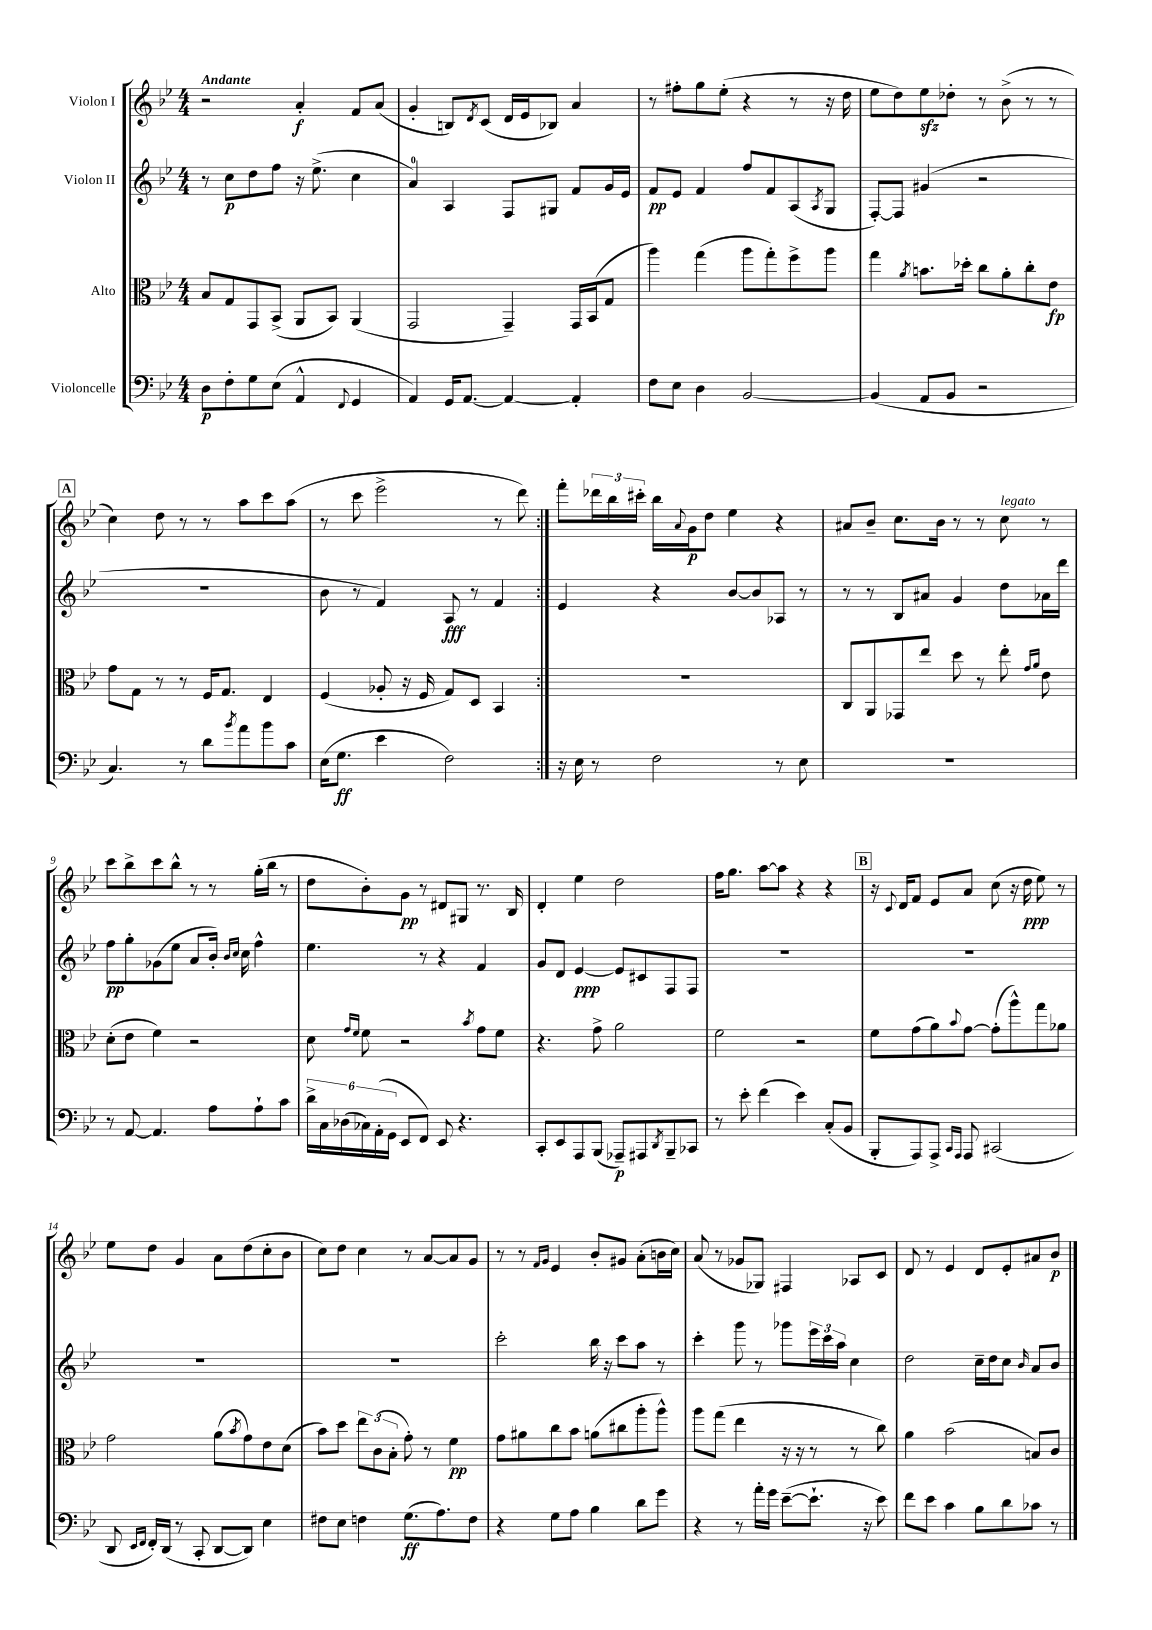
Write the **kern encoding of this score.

**kern	**dynam	**kern	**dynam	**kern	**dynam	**kern	**dynam
*part4	*part4	*part3	*part3	*part2	*part2	*part1	*part1
*staff4	*staff4	*staff3	*staff3	*staff2	*staff2	*staff1	*staff1
*I"Violoncelle	*	*I"Alto	*	*I"Violon II	*	*I"Violon I	*
*clefF4	*	*clefC3	*	*clefG2	*	*clefG2	*
*k[b-e-]	*	*k[b-e-]	*	*k[b-e-]	*	*k[b-e-]	*
*M4/4	*	*M4/4	*	*M4/4	*	*M4/4	*
=1	=1	=1	=1	=1	=1	=1	=1
!	!	!	!	!	!	!LO:TX:a:B:t=Andante	!
8D\L	p	8B-/L	.	8r	.	2r	.
8F'\	.	8G/	.	8cc\L	p	.	.
8G\	.	8GG/	.	8dd\	.	.	.
(8E-\J	.	(8BB-^/J	.	8ff\J	.	.	.
4AA^^/	.	8AA/L	.	16r	.	4a'/	f
.	.	.	.	(8.ee-^\	.	.	.
.	.	8BB-/J)	.	.	.	.	.
8qqFF/	.	.	.	.	.	.	.
4GG/	.	(4AA/	.	4cc\	.	8f/L	.
.	.	.	.	.	.	(8a/J	.
=2	=2	=2	=2	=2	=2	=2	=2
4AA/)	.	2GG/	.	4a/)	.	4g'/	.
16GG/KL	.	.	.	4A/	.	8Bn/L)	.
[8.AA/J	.	.	.	.	.	.	.
.	.	.	.	.	.	8qd/	.
.	.	.	.	.	.	(8c/J	.
4AA/_	.	4GG~/)	.	8F/L	.	16d/LL	.
.	.	.	.	.	.	16e-/J	.
.	.	.	.	8G#X/J	.	8B-X/J)	.
4AA'/]	.	16GG/LL	.	8f/L	.	4a/	.
.	.	(16BB-/J	.	.	.	.	.
.	.	8G/J	.	16g/L	.	.	.
.	.	.	.	16e-/JJ	.	.	.
=3	=3	=3	=3	=3	=3	=3	=3
8F\L	.	4aa\)	.	8f/L	pp	8r	.
8E-\J	.	.	.	8e-/J	.	8ff#X'\L	.
4D\	.	(4gg\	.	4f/	.	8gg\	.
.	.	.	.	.	.	(8ee-'\J	.
[2BB-/	.	8aa\L	.	8ff/L	.	4r	.
.	.	8gg'\)	.	8f/	.	.	.
.	.	8ff^\	.	(8A/	.	8r	.
.	.	.	.	8qA/	.	.	.
.	.	8aa\J	.	8G/J	.	16r	.
.	.	.	.	.	.	16dd\	.
=4	=4	=4	=4	=4	=4	=4	=4
(4BB-/]	.	4gg\	.	[8F'/L)	.	8ee-\L	.
.	.	.	.	8F/J]	.	8dd\)	.
.	.	8qa/	.	.	.	.	.
8AA/L	.	8.bn\L	.	(4g#X/	.	8ee-zz\	.
8BB-/J	.	.	.	.	.	8dd-X'\J	.
.	.	16dd-X'\Jk	.	.	.	.	.
2r	.	8cc\L	.	2r	.	8r	.
.	.	8a'\	.	.	.	(8b-^\	.
.	.	8cc'\	.	.	.	8r	.
.	.	8e-\J	fp	.	.	8r	.
!!LO:LB:g=z
!!LO:REH:place=s1:t=A
=5	=5	=5	=5	=5	=5	=5	=5
4.C/)	.	8g\L	.	1r	.	4cc\)	.
.	.	8G\J	.	.	.	.	.
.	.	8r	.	.	.	8dd\	.
8r	.	8r	.	.	.	8r	.
8d\L	.	16F/KL	.	.	.	8r	.
.	.	8.G/J	.	.	.	.	.
8qb-/	.	.	.	.	.	.	.
8a\	.	.	.	.	.	8aa\L	.
8b-\	.	4E-/	.	.	.	8ccc\	.
8c\J	.	.	.	.	.	(8aa\J	.
=6	=6	=6	=6	=6	=6	=6	=6
(16E-\KL	.	(4F/	.	8b-\	.	8r	.
8.G\J	ff	.	.	.	.	.	.
.	.	.	.	8r	.	8ccc\	.
4e-\	.	8A-X'/	.	4f/)	.	2eee-^\	.
.	.	16r	.	.	.	.	.
.	.	16F/	.	.	.	.	.
2F\)	.	8G/L)	.	8A/	fff	.	.
.	.	8D/J	.	8r	.	.	.
.	.	4BB-/	.	4f/	.	8r	.
.	.	.	.	.	.	8ddd\)	.
=7:|!	=7:|!	=7:|!	=7:|!	=7:|!	=7:|!	=7:|!	=7:|!
16r	.	1r	.	4e-/	.	8fff'\L	.
16E-\	.	.	.	.	.	.	.
8r	.	.	.	.	.	24ddd-X\L	.
.	.	.	.	.	.	24bb-\	.
.	.	.	.	.	.	24ccc#X'\JJ	.
2F\	.	.	.	4r	.	16bb-\LL	.
.	.	.	.	.	.	8qqa/	.
.	.	.	.	.	.	16g\J	p
.	.	.	.	.	.	8dd\J	.
.	.	.	.	[8b-/L	.	4ee-\	.
.	.	.	.	8b-/]	.	.	.
8r	.	.	.	8A-X/J	.	4r	.
8E-\	.	.	.	8r	.	.	.
=8	=8	=8	=8	=8	=8	=8	=8
1r	.	8C/L	.	8r	.	8a#X/L	.
.	.	8AA/	.	8r	.	8b-~/J	.
.	.	8GG-X/	.	8B-/L	.	8.cc\L	.
.	.	8ee-/J	.	8a#X/J	.	.	.
.	.	.	.	.	.	16b-\Jk	.
.	.	8dd\	.	4g/	.	8r	.
.	.	8r	.	.	.	8r	.
!	!	!	!	!	!	!LO:TX:a:i:t=legato	!
.	.	8ee-'\	.	8dd\L	.	8cc\	.
.	.	16qqg/LL	.	.	.	.	.
.	.	16qqa/JJ	.	.	.	.	.
.	.	8e-\	.	16a-X\L	.	8r	.
.	.	.	.	16ddd\JJ	.	.	.
!!LO:LB:g=z
=9	=9	=9	=9	=9	=9	=9	=9
8r	.	(8d'\L	.	8ff\L	pp	8ccc\L	.
[8AA/	.	8e-\J	.	8gg'\	.	8bb-^\	.
4.AA/]	.	4f\)	.	(8g-X\	.	8ccc\	.
.	.	.	.	8ee-\J	.	8bb-^^\J	.
.	.	2r	.	8a/L	.	8r	.
8A\L	.	.	.	16b-'/Jk)	.	8r	.
.	.	.	.	16qqb-/LL	.	.	.
.	.	.	.	16qqcc/JJ	.	.	.
.	.	.	.	16cc\	.	.	.
8A`\	.	.	.	4ff^^\	.	(16gg'\LL	.
.	.	.	.	.	.	16bb-\JJ	.
8c\J	.	.	.	.	.	8r	.
=10	=10	=10	=10	=10	=10	=10	=10
24d^\LL	.	8d\	.	4.ee-\	.	8dd\L	.
24C\	.	.	.	.	.	.	.
(24D-X\	.	.	.	.	.	.	.
.	.	16qqg/LL	.	.	.	.	.
.	.	16qqf/JJ	.	.	.	.	.
24C-X\)	.	8f\	.	.	.	8b-'\)	.
(24AA'\	.	.	.	.	.	.	.
24GG\JJ	.	.	.	.	.	.	.
8EE-/L	.	2r	.	.	.	8g\J	pp
8FF/J)	.	.	.	8r	.	8r	.
8EE-/	.	.	.	4r	.	8d#X/L	.
4.r	.	.	.	.	.	8G#X/J	.
.	.	8qb-/	.	.	.	.	.
.	.	8g\L	.	4f/	.	8.r	.
.	.	8f\J	.	.	.	.	.
.	.	.	.	.	.	16B-/	.
=11	=11	=11	=11	=11	=11	=11	=11
8CC'/L	.	4.r	.	8g/L	.	4d'/	.
8EE-/	.	.	.	8d/J	.	.	.
8AAA/	.	.	.	[4e-/	ppp	4ee-\	.
(8BBB-/J	.	8g^\	.	.	.	.	.
8AAA-X~/L)	p	2a\	.	8e-/L]	.	2dd\	.
8AAA#X/	.	.	.	8c#X/	.	.	.
8qDD/	.	.	.	.	.	.	.
8BBB-~/	.	.	.	8F/	.	.	.
8CC-X/J	.	.	.	8F/J	.	.	.
=12	=12	=12	=12	=12	=12	=12	=12
8r	.	2f\	.	1r	.	16ff\KL	.
.	.	.	.	.	.	8.gg\J	.
8e-'\	.	.	.	.	.	.	.
(4f\	.	.	.	.	.	[8aa\L	.
.	.	.	.	.	.	8aa\J]	.
4e-\)	.	2r	.	.	.	4r	.
(8C'/L	.	.	.	.	.	4r	.
8BB-/J	.	.	.	.	.	.	.
!!LO:REH:place=s1:t=B
=13	=13	=13	=13	=13	=13	=13	=13
8BBB-'/L	.	8f\L	.	1r	.	16r	.
.	.	.	.	.	.	8qqc/	.
.	.	.	.	.	.	16d/KL	.
8AAA/)	.	(8g\	.	.	.	8f/J	.
8AAA^/J	.	8a\)	.	.	.	8e-/L	.
16qqCC/LL	.	.	.	.	.	.	.
16qqAAA/JJ	.	8qqb-/	.	.	.	.	.
8AAA/	.	[8g\J	.	.	.	8a/J	.
(2CC#X/	.	(8g'\L]	.	.	.	(8cc\	.
.	.	8aa^^\)	.	.	.	16r	.
.	.	.	.	.	.	16dd\	ppp
.	.	8gg\	.	.	.	8ee-\)	.
.	.	8a-X\J	.	.	.	8r	.
!!LO:LB:g=z
=14	=14	=14	=14	=14	=14	=14	=14
8DD/	.	2g\	.	1r	.	8ee-\L	.
16qqEE-/LL	.	.	.	.	.	.	.
16qqFF/JJ	.	.	.	.	.	.	.
16FF'/LL)	.	.	.	.	.	8dd\J	.
(16DD/JJ	.	.	.	.	.	.	.
8r	.	.	.	.	.	4g/	.
8CC'/	.	.	.	.	.	.	.
[8DD/L	.	(8a\L	.	.	.	8a\L	.
.	.	8qb-/	.	.	.	.	.
8DD/J])	.	8g\)	.	.	.	(8dd\	.
4E-\	.	8e-\	.	.	.	8cc'\	.
.	.	(8d\J	.	.	.	8b-\J	.
=15	=15	=15	=15	=15	=15	=15	=15
8F#X\L	.	8b-\L)	.	1r	.	8cc\L)	.
8E-\J	.	8dd\J	.	.	.	8dd\J	.
4Fn\	.	12ee-\L	.	.	.	4cc\	.
.	.	(12c\	.	.	.	.	.
.	.	12B-'\J	.	.	.	.	.
(8.G\L	ff	8g'\)	.	.	.	8r	.
.	.	8r	.	.	.	[8a/L	.
8.A\)	.	.	.	.	.	.	.
.	.	4f\	pp	.	.	8a/]	.
8F\J	.	.	.	.	.	8g/J	.
=16	=16	=16	=16	=16	=16	=16	=16
4r	.	8g\L	.	2ccc'\	.	8r	.
.	.	8a#X\	.	.	.	8r	.
.	.	.	.	.	.	16qqf/LL	.
.	.	.	.	.	.	16qqg/JJ	.
8G\L	.	8cc\	.	.	.	4e-/	.
8A\J	.	8b-\J	.	.	.	.	.
4B-\	.	(8an\L	.	16bb-\	.	8b-'/L	.
.	.	.	.	16r	.	.	.
.	.	8cc#X\	.	8ccc\L	.	8g#X/J	.
8d\L	.	8aa'\	.	8aa\J	.	(8a'\L	.
8g\J	.	8aa^^\J)	.	8r	.	16bn\L	.
.	.	.	.	.	.	16cc\JJ)	.
=17	=17	=17	=17	=17	=17	=17	=17
4r	.	8aa\L	.	4ccc'\	.	(8a/	.
.	.	(8gg\J	.	.	.	8r	.
8r	.	4ee-\	.	8ggg\	.	8g-X/L	.
16a'\LL	.	.	.	8r	.	8G-X/J)	.
16g\JJ	.	.	.	.	.	.	.
([8e-~\L	.	16r	.	8ggg-X\L	.	4F#X/	.
.	.	16r	.	.	.	.	.
8.e-`\J]	.	8r	.	24eee-\L	.	.	.
.	.	.	.	24ccc\	.	.	.
.	.	.	.	24aa\JJ	.	.	.
.	.	8r	.	4cc\	.	8A-X/L	.
16r	.	.	.	.	.	.	.
8e-\)	.	8cc\)	.	.	.	8c/J	.
=18	=18	=18	=18	=18	=18	=18	=18
8f\L	.	4a\	.	2dd\	.	8d/	.
8e-\J	.	.	.	.	.	8r	.
4c\	.	(2b-\	.	.	.	4e-/	.
8B-\L	.	.	.	16cc~\LL	.	8d/L	.
.	.	.	.	16dd\J	.	.	.
8d\	.	.	.	8cc\J	.	8e-'/	.
.	.	.	.	16qqb-/	.	.	.
8c-X\J	.	8Bn/L)	.	8a/L	.	8a#X/	.
8r	.	8c/J	.	8b-/J	.	8b-/J	p
==	==	==	==	==	==	==	==
*-	*-	*-	*-	*-	*-	*-	*-
